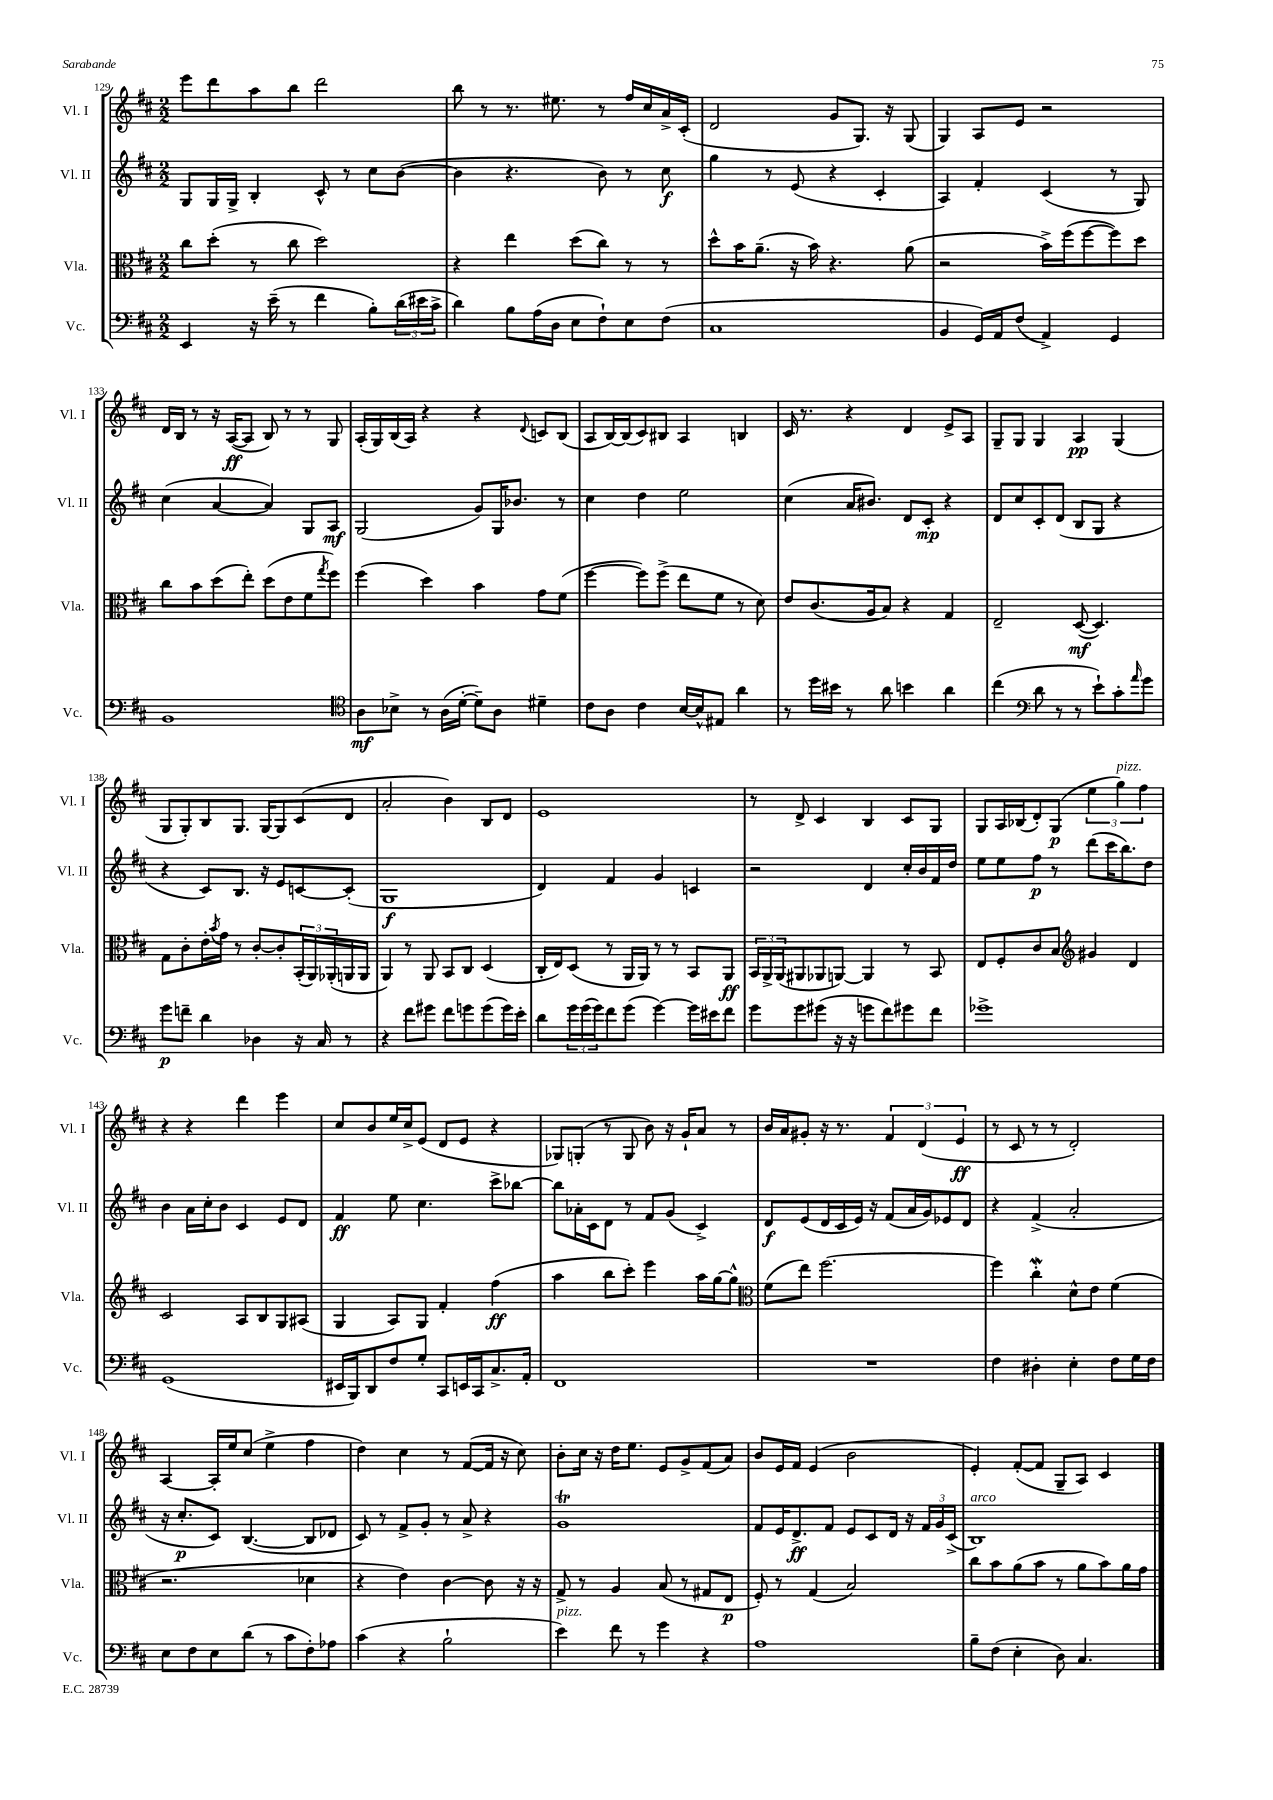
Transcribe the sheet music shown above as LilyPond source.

<<
\new StaffGroup <<
\new Staff = "s0" \with { instrumentName = "Vl. I" shortInstrumentName = "Vl. I" } {
    \clef treble \key d \major \numericTimeSignature \time 2/2
    e'''8 d'''8 a''8 b''8 d'''2 |
    b''8 r8 r8. eis''8. r8 fis''16 cis''16 a'16-> cis'16-.( |
    d'2 g'8 g8.) r16 g8( |
    g4) a8 e'8 r2 |
    d'16 b16 r8 r16 a16~\ff( a8 b8) r8 r8 g8 |
    a16-.( g16) b16( a16) r4 r4 \appoggiatura { d'8 } c'8 b8( |
    a8 b16~) b16( cis'8) bis8 a4 b4 |
    cis'16 r8. r4 d'4 e'8-> a8 |
    g8-- g8 g4 a4\pp g4( |
    g8 g8-.) b8 g8. g16~ g8 cis'8( d'8 |
    a'2-. b'4) b8 d'8 |
    e'1 |
    r8 d'8-> cis'4 b4 cis'8 g8 |
    g8 a16 bes16( d'8-.) g8\p( \tuplet 3/2 { e''4 g''4^\markup { \italic "pizz." }) fis''4 } |
    r4 r4 d'''4 e'''4 |
    cis''8 b'8 e''16 cis''16-> e'8( d'8 e'8 r4 |
    ges8) g8-.( r8 g8 b'8) r16 g'16-! a'8 r8 |
    b'16 a'16 gis'8-. r16 r8. \tuplet 3/2 { fis'4 d'4( e'4\ff } |
    r8 cis'8 r8 r8 d'2-.) |
    a4~ a16-. e''16 cis''8( e''4-> fis''4 |
    d''4) cis''4 r8 fis'8~( fis'16 r16 cis''8) |
    b'8-. cis''16 r16 d''16 e''8. e'8 g'8-> fis'8( a'8) |
    b'8 e'16 fis'16 e'4( b'2 |
    e'4-.) fis'8~-.( fis'8 g8-- a8) cis'4 \bar "|." |
}
\new Staff = "s1" \with { instrumentName = "Vl. II" shortInstrumentName = "Vl. II" } {
    \clef treble \key d \major \numericTimeSignature \time 2/2
    g8 g16 g16-> b4-. cis'8-^ r8 cis''8 b'8~( |
    b'4 r4. b'8) r8 cis''8\f |
    g''4 r8 e'8( r4 cis'4-. |
    a4) fis'4-. cis'4( r8 g8) |
    cis''4( a'4~ a'4) g8 a8\mf |
    g2( g'8) g16 bes'8. r8 |
    cis''4 d''4 e''2 |
    cis''4( a'16 bis'8.) d'8 cis'8-.\mp r4 |
    d'8 cis''8 cis'8-. d'8( b8 g8 r4 |
    r4 cis'8) b8. r16 e'8 c'8~ c'8-.( |
    g1\f |
    d'4) fis'4 g'4 c'4 |
    r2 d'4 cis''16-. b'16 fis'16 d''16 |
    e''8 e''8 fis''8\p r8 d'''8( cis'''16 b''8.) d''8 |
    b'4 a'16 cis''16-. b'8 cis'4 e'8 d'8 |
    fis'4\ff e''8 cis''4. cis'''8-> bes''8~ |
    bes''8 aes'16-. cis'16 d'8 r8 fis'8 g'8( cis'4->) |
    d'8\f e'8( d'16 cis'16 e'16) r16 fis'8( a'16 g'16) ees'8 d'8 |
    r4 fis'4->( a'2-. |
    r16 cis''8.-.\p cis'8) b4.~( b8 des'8 |
    cis'8) r8 fis'8-> g'8-. r8 a'8-> r4 |
    g'1\trill |
    fis'8 e'16 d'8.->\ff fis'8 e'8 cis'8 d'16 r16 \tuplet 3/2 { fis'16 g'16 cis'16->( } |
    b1^\markup { \italic "arco" }) \bar "|." |
}
\new Staff = "s2" \with { instrumentName = "Vla." shortInstrumentName = "Vla." } {
    \clef alto \key d \major \numericTimeSignature \time 2/2
    cis''8 d''8-.( r8 cis''8 d''2) |
    r4 e''4 d''8( cis''8) r8 r8 |
    d''8-^ b'16 a'8.--( r16 b'16) r4. a'8( |
    r2 b'16->) fis''16( fis''8~ fis''8) d''8 |
    cis''8 b'8 d''8( e''8-.) d''8( e'8 fis'8 \acciaccatura { g''8 } fis''8) |
    fis''4( d''4) b'4 g'8 fis'8( |
    fis''4~ fis''8) fis''8->( e''8 fis'8 r8 d'8) |
    e'8 cis'8.( a16 b8) r4 g4 |
    e2-- d8~\mf( d4.) |
    g8 cis'8-. e'16-. \acciaccatura { b'8 } g'16 r8 cis'8~-. cis'8-. \tuplet 3/2 { b,16-.( a,16) aes,16-.( } a,16 a,16 |
    a,4) r8 a,8 b,8 cis8 d4( |
    cis16-. e16) d8( r8 a,16 a,16) r8 r8 b,8 a,8\ff |
    \tuplet 3/2 { b,16 a,16-> a,16( } ais,8 aes,8 a,8~) a,4 r8 b,8 |
    e8 fis8-. cis'8 b8 \clef treble gis'4 d'4 |
    cis'2 a8 b8 g8 ais8( |
    g4 a8) g8 fis'4-. fis''4\ff( |
    a''4 b''8 cis'''8-.) e'''4 a''16 g''16~ g''8-^ |
    \clef alto fis'8( e''8) fis''2.~ |
    fis''4 cis''4-.\mordent d'8-^ e'8 fis'4( |
    r2. des'4 |
    r4 e'4) cis'4~ cis'8 r16 r16 |
    g8-> r8 a4 b8( r8 gis8 e8\p |
    fis8-.) r8 g4( b2) |
    cis''8 b'8 a'8( b'8 r8 a'8 b'8) a'16 g'16 \bar "|." |
}
\new Staff = "s3" \with { instrumentName = "Vc." shortInstrumentName = "Vc." } {
    \clef bass \key d \major \numericTimeSignature \time 2/2
    e,4 r16 e'16--( r8 fis'4 b8-.) \tuplet 3/2 { d'16( eis'16 cis'16-> } |
    d'4) b8 a16( d16 e8 fis8-!) e8 fis8( |
    cis1 |
    b,4 g,16) a,16 fis8( a,4->) g,4 |
    b,1 |
    \clef tenor a8\mf bes8-> r8 a16( d'16~-. d'8--) a8 dis'4-- |
    cis'8 a8 cis'4 b16~ b16-^ eis8 a'4 |
    r8 d''16 bis'16 r8 a'8 b'4 a'4 |
    cis''4( \clef bass d'8 r8 r8 e'8-!) cis'8-. \grace { a'16 } g'8 |
    g'8\p f'8-- d'4 des4 r16 cis16 r8 |
    r4 fis'8 gis'8 fis'8 g'8 g'8( g'16) e'16-. |
    d'8 \tuplet 3/2 { g'16 g'16( g'16) } fis'8 g'8( g'4~) g'16 eis'16 fis'8 |
    g'8 g'8 gis'8( r16 r16 g'8 fis'8) gis'8 fis'8 |
    ges'1-> |
    g,1( |
    eis,16 b,,16) d,8 fis8 g8-. cis,8 e,16 cis,16 cis8.-> a,16-. |
    fis,1 |
    R1 |
    fis4 dis4-. e4-. fis8 g16 fis16 |
    e8 fis8 e8 d'8( r8 cis'8 fis8-.) aes8 |
    cis'4( r4 b2-! |
    e'4^\markup { \italic "pizz." }) fis'8 r8 g'4 r4 |
    a1 |
    b8-- fis8( e4-. d8) cis4. \bar "|." |
}
>>
>>
\layout { \context { \Score currentBarNumber = #129 } }
